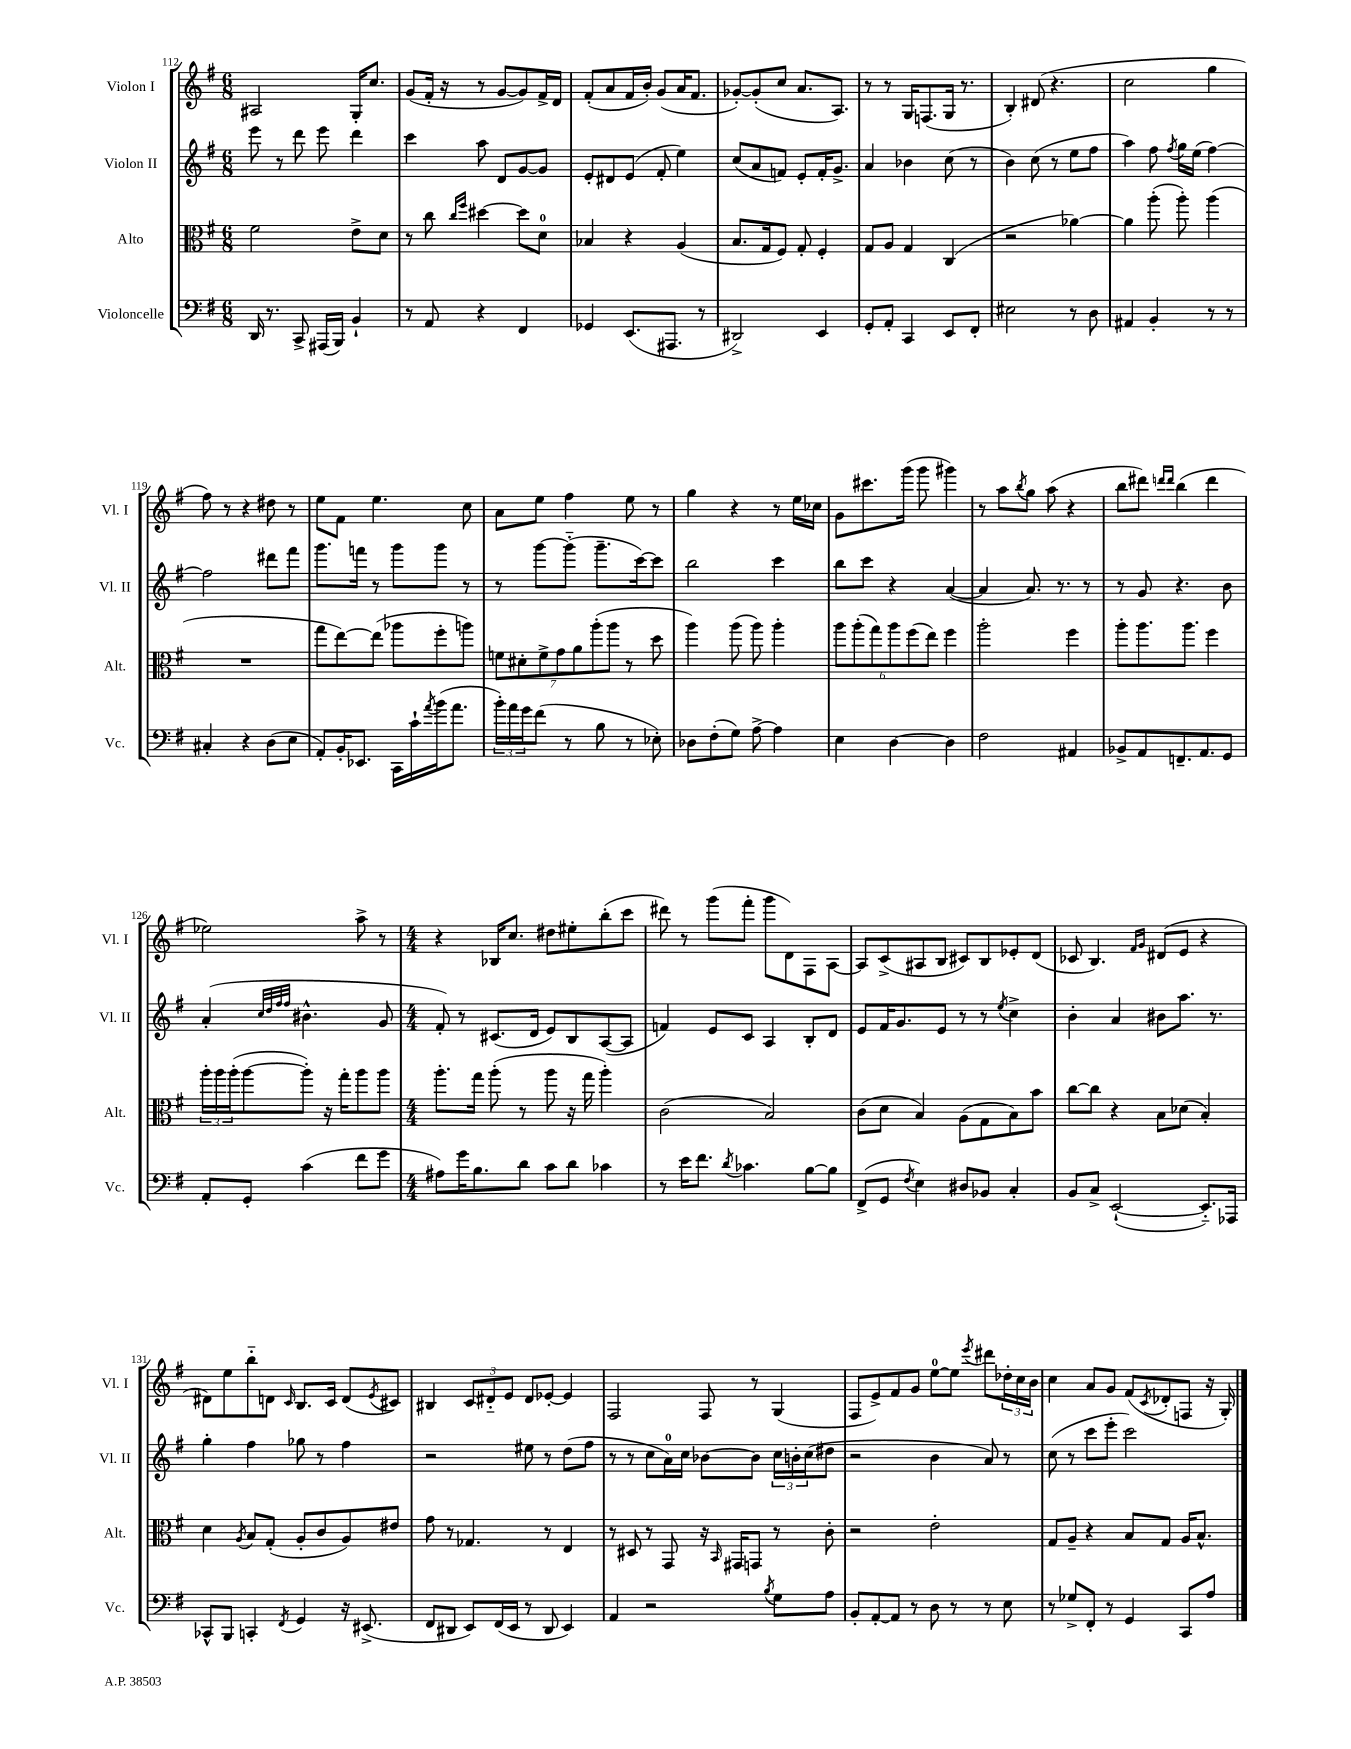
<<
\new StaffGroup <<
\new Staff = "s0" \with { instrumentName = "Violon I" shortInstrumentName = "Vl. I" } {
    \clef treble \key g \major \numericTimeSignature \time 6/8
    ais2 g16-. c''8. |
    g'8( fis'16-. r16 r8 g'8~ g'8) fis'16-> d'16 |
    fis'8-.( a'8 fis'16 b'16-.) g'8( a'16 fis'8. |
    ges'8~-.) ges'8-.( c''8 a'8. a8.) |
    r8 r8 g16 f8.( g16 r8. |
    b4-.) dis'8( r4. |
    c''2 g''4 |
    fis''8) r8 r4 dis''8 r8 |
    e''8 fis'8 e''4. c''8 |
    a'8 e''8 fis''4 e''8 r8 |
    g''4 r4 r8 e''16 ces''16 |
    g'8 cis'''8. g'''16( g'''8 gis'''4) |
    r8 a''8 \acciaccatura { b''8 } g''8 a''8( r4 |
    b''8 dis'''8) \grace { d'''16 d'''16 } b''4( d'''4 |
    ees''2) a''8-> r8 |
    \numericTimeSignature \time 4/4 r4 bes16 c''8. dis''8 eis''8-. b''8-.( c'''8 |
    dis'''8) r8 g'''8( fis'''8-. g'''8 d'8) fis8 a8~ |
    a8 c'8->( ais8 b8 cis'8) b8 ees'8-. d'8( |
    ces'8 b4.) \grace { fis'16 g'16 } dis'8( e'8 r4 |
    dis'8) e''8 b''8-_ d'8 \grace { c'16 } b8. c'16 d'8( \acciaccatura { e'8 } cis'8) |
    bis4 \tuplet 3/2 { c'8 dis'8-_ e'8 } dis'8 ees'8~-. ees'4 |
    fis2 fis8 r8 g4( |
    fis8 e'8->) fis'8 g'8 e''8-0~ e''8 \acciaccatura { e'''8 } dis'''8 \tuplet 3/2 { des''16-. c''16 b'16 } |
    c''4 a'8 g'8 fis'8( \acciaccatura { c'8 } des'8-. f8 r16 g16-.) \bar "|." |
}
\new Staff = "s1" \with { instrumentName = "Violon II" shortInstrumentName = "Vl. II" } {
    \clef treble \key g \major \numericTimeSignature \time 6/8
    e'''8 r8 d'''8 e'''8 d'''4 |
    c'''4 a''8 d'8 g'8~ g'8 |
    e'8-. dis'8 e'8( fis'8-. e''4) |
    c''8( a'8 f'8) e'8-. f'16-. g'8.-> |
    a'4 bes'4 c''8( r8 |
    b'4) c''8( r8 e''8 fis''8 |
    a''4) fis''8 \acciaccatura { fis''8 } g''16 e''16( fis''4~) |
    fis''2 dis'''8 fis'''8 |
    g'''8. f'''16 r8 g'''8 g'''8 r8 |
    r8 g'''8~ g'''8-_( g'''8.-- c'''16~) c'''8 |
    b''2 c'''4 |
    b''8 c'''8 r4 a'4~( |
    a'4 a'8.) r8. r8 |
    r8 g'8 r4. b'8 |
    a'4-.( \grace { c''32 d''32 fis''32 fis''32 } bis'4.-^ g'8 |
    \numericTimeSignature \time 4/4 fis'8-.) r8 cis'8.( d'16 e'8) b8 a8~( a8 |
    f'4) e'8 c'8 a4 b8-. d'8 |
    e'8 fis'16 g'8. e'8 r8 r8 \acciaccatura { e''8 } c''4-> |
    b'4-. a'4 bis'8 a''8. r8. |
    g''4-. fis''4 ges''8 r8 fis''4 |
    r2 eis''8 r8 d''8( fis''8 |
    r8 r8 c''8 a'16-0) c''16 bes'8~ bes'8 \tuplet 3/2 { c''16 b'16-. c''16( } dis''8 |
    r2 b'4 a'8) r8 |
    c''8( r8 c'''8 e'''8-. c'''2) \bar "|." |
}
\new Staff = "s2" \with { instrumentName = "Alto" shortInstrumentName = "Alt." } {
    \clef alto \key g \major \numericTimeSignature \time 6/8
    fis'2 e'8-> d'8 |
    r8 c''8 \grace { c''16 fis''16 } dis''4~ dis''8 d'8-0 |
    bes4 r4 a4( |
    b8. g16 fis8) g8-. fis4-. |
    g8 a8 g4 c4( |
    r2 aes'4~) |
    aes'4 a''8-.( a''8-.) a''4( |
    R2. |
    g''8 e''8~) e''8( aes''8 fis''8-. a''8) |
    \tuplet 7/4 { f'8 dis'8-. f'8-> g'8 a'8 a''8-.( a''8 } r8 d''8 |
    a''4) a''8( a''8) a''4-. |
    \tuplet 6/4 { a''8 a''8-.( g''8) a''8 fis''8( e''8) } fis''4 |
    a''2-. fis''4 |
    a''8-. a''8. a''8. fis''4 |
    \tuplet 3/2 { a''16-. a''16 a''16-.( } a''8~ a''8-.) r16 g''16-. a''8 a''8 |
    \numericTimeSignature \time 4/4 a''8.-. g''16 a''8-.( r8 a''8 r16 g''16 a''4-.) |
    c'2( b2) |
    c'8( d'8 b4) a8( g8 b8) b'8 |
    c''8~ c''8 r4 b8 des'8( b4-.) |
    d'4 \acciaccatura { a8 } b8 g8-.( a8-. c'8 a8) eis'8 |
    g'8 r8 ges4. r8 e4 |
    r8 dis8 r8 g,8 r16 \grace { b,16 } gis,16 g,8 r8 c'8-. |
    r2 e'2-. |
    g8 a8-- r4 b8 g8 a16 b8.-^ \bar "|." |
}
\new Staff = "s3" \with { instrumentName = "Violoncelle" shortInstrumentName = "Vc." } {
    \clef bass \key g \major \numericTimeSignature \time 6/8
    d,16 r8. c,8-> ais,,16( b,,16) b,4-! |
    r8 a,8 r4 fis,4 |
    ges,4 e,8.( ais,,8. r8 |
    dis,2->) e,4 |
    g,8-. a,8-. c,4 e,8 fis,8-. |
    eis2 r8 d8 |
    ais,4 b,4-. r8 r8 |
    cis4-. r4 d8( e8 |
    a,8-.) b,16-. ees,8. c,16 c'16-! \acciaccatura { a'8 } b'16( a'8. |
    \tuplet 3/2 { b'16-.) a'16 g'16 } fis'8( r8 b8 r8 ees8-.) |
    des8 fis8-.( g8) a8~-> a4 |
    e4 d4~ d4 |
    fis2 ais,4 |
    bes,8-> a,8 f,8.-- a,8. g,8 |
    a,8-. g,8-. c'4( fis'8 g'8 |
    \numericTimeSignature \time 4/4 ais8) g'16 b8. d'8 c'8 d'8 ces'4 |
    r8 e'16 fis'8. \acciaccatura { d'8 } ces'4. b8~ b8 |
    fis,8->( g,8 \acciaccatura { fis8 } e4) dis8 bes,8 c4-. |
    b,8 c8-> e,2~-!( e,8.-_) aes,,16 |
    ces,8-^ b,,8 c,4-. \acciaccatura { fis,8 } g,4 r16 eis,8.->( |
    fis,8 dis,8 e,8) fis,16( e,16 r8 dis,8 e,4) |
    a,4 r2 \acciaccatura { b8 } g8 a8 |
    b,8-. a,8~-. a,8 r8 d8 r8 r8 e8 |
    r8 ges8-> fis,8-. r8 g,4 c,8 a8 \bar "|." |
}
>>
>>
\layout { \context { \Score currentBarNumber = #112 } }
